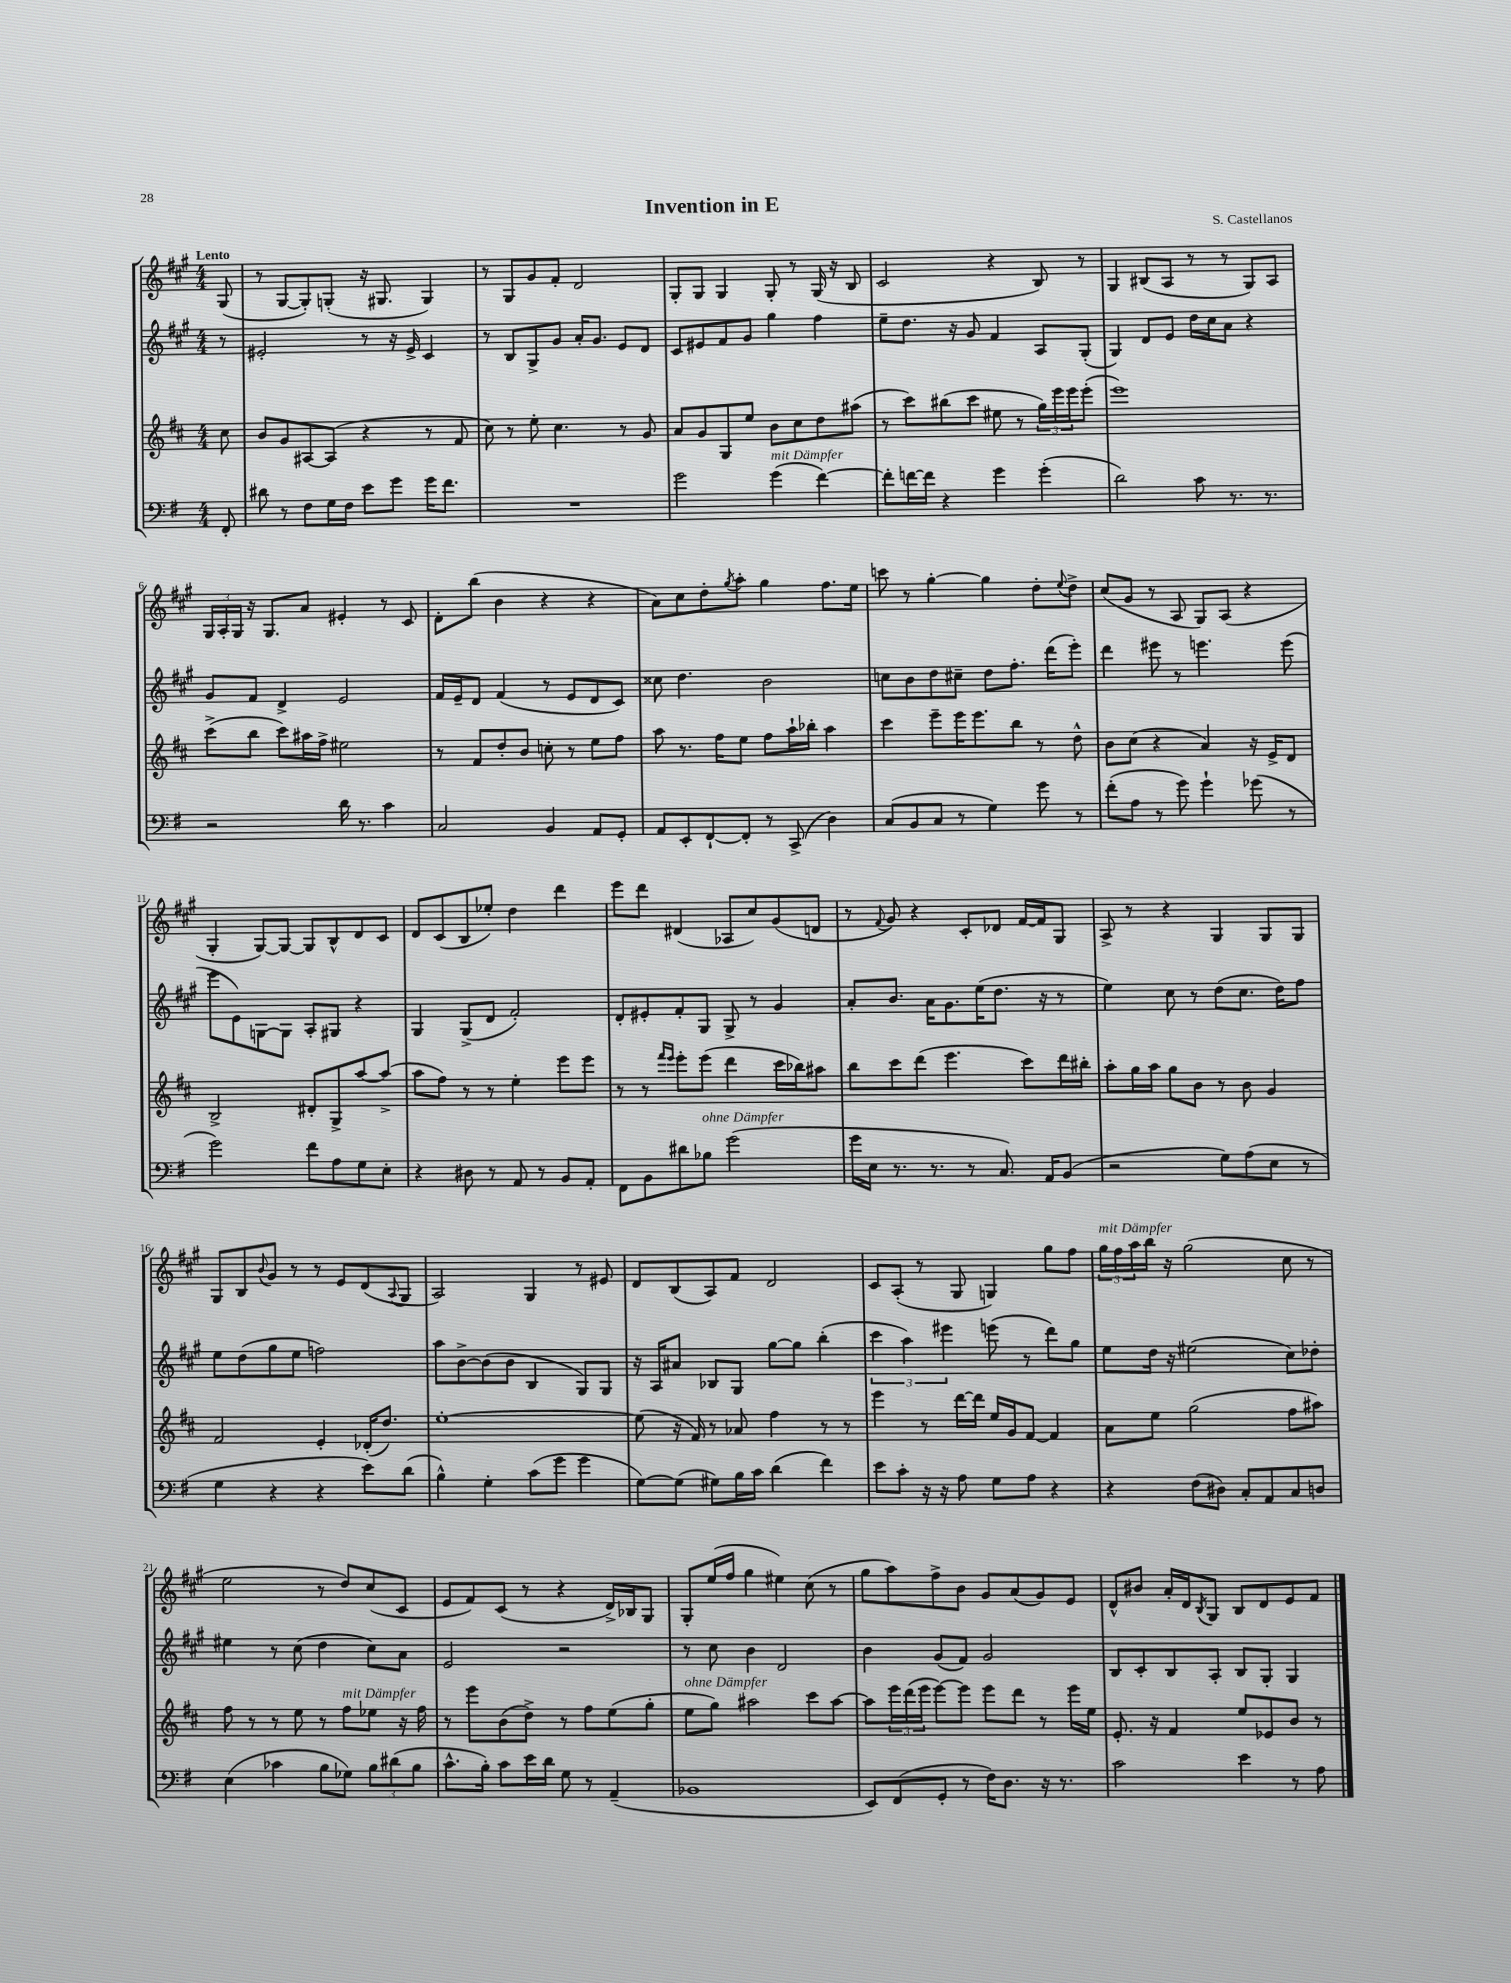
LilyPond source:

\header { title = "Invention in E" composer = "S. Castellanos" }
<<
\new StaffGroup <<
\new Staff = "s0" {
    \clef treble \key a \major \numericTimeSignature \time 4/4 \partial 8 \tempo "Lento"
    gis8( |
    r8 gis8~ gis8-.) g8-.( r16 gis8. gis4) |
    r8 gis8 gis'8 fis'8-. d'2 |
    gis8-. gis8 gis4 gis8-. r8 gis16( r16 b8 |
    cis'2 r4 b8) r8 |
    gis4 bis8( a8 r8 r8 gis8) a8 |
    \tuplet 3/2 { gis16 a16-. gis16 } r16 gis8. a'8 eis'4-. r8 cis'8 |
    d'8-. b''8( b'4 r4 r4 |
    a'8) cis''8 d''8-. \acciaccatura { gis''8 } a''8-. gis''4 fis''8. e''16 |
    c'''8 r8 gis''4~-. gis''4 d''8-. \appoggiatura { e''8 } d''8-> |
    cis''8( gis'8 r8 a8 gis8) a8( r4 |
    gis4-. gis8~) gis8~ gis8 b8-^ d'8 cis'8 |
    d'8 cis'8( b8 ees''8-.) d''4 d'''4 |
    e'''8 d'''8 dis'4( aes8 cis''8) gis'8( d'8 |
    r8 \appoggiatura { fis'8 } gis'8) r4 cis'8-. des'8 fis'16~ fis'16 gis8 |
    a8-> r8 r4 gis4 gis8 gis8 |
    gis8 b8 \appoggiatura { b'8 } gis'8 r8 r8 e'8 d'8( \appoggiatura { a8 } gis8 |
    a2) gis4 r8 eis'8 |
    d'8 b8( a8) fis'8 d'2 |
    cis'8 a8-.( r8 gis8 g4) gis''8 fis''8 |
    \tuplet 3/2 { gis''16^\markup { \italic "mit Dämpfer" } fis''16 a''16 } b''16 r16 gis''2( cis''8 r8 |
    e''2 r8 d''8) cis''8( cis'8 |
    e'8 fis'8) cis'8( r8 r4 d'16->) bes16 gis8 |
    gis8-. e''16( fis''16 gis''4 eis''4) cis''8( r8 |
    gis''8 a''8) fis''8-> b'8 gis'8 a'8( gis'8) e'8 |
    d'8-^ bis'8 a'16-. d'16 \acciaccatura { b8 } gis8 b8 d'8 e'8 fis'8 \bar "|." |
}
\new Staff = "s1" {
    \clef treble \key a \major \numericTimeSignature \time 4/4 \partial 8
    r8 |
    eis'2-. r8 r16 eis'16-> cis'4 |
    r8 b8 gis8-> gis'8 a'16-. gis'8. e'8 d'8 |
    cis'8 eis'8 fis'8 gis'8 gis''4 fis''4 |
    e''8-- d''8. r16 gis'8 fis'4 a8 gis8-.( |
    gis4) d'8 e'8 d''16 cis''16 a'8 r4 |
    gis'8 fis'8 d'4-> e'2 |
    fis'16 e'16-- d'8 fis'4( r8 e'8 d'8 cis'8) |
    cisis''8 d''4. b'2 |
    c''8 b'8 d''8 cis''8-- d''8 fis''8.-. d'''16( e'''8-.) |
    d'''4 eis'''8 r8 e'''4. e'''8( |
    e'''8 e'8) g8~ g8 a8-. gis8 r4 |
    gis4 gis8->( d'8 fis'2-.) |
    d'8-. eis'8-. fis'8-. gis8 gis8-> r8 gis'4 |
    a'8-. b'8. a'16 gis'8. e''16( d''8. r16 r8 |
    e''4) cis''8 r8 d''8( cis''8. d''16) fis''8 |
    e''8 d''8( gis''8 e''8 f''2) |
    a''8 b'8~-> b'8( b'8 b4 gis8) gis8 |
    r16 a16 ais'8 bes8 gis8 gis''8~ gis''8 b''4-.( |
    \tuplet 3/2 { cis'''4 a''4) eis'''4 } e'''8( r8 d'''8) gis''8 |
    e''8 d''16 r16 eis''2( cis''8) des''8-. |
    eis''4 r8 cis''8( d''4 cis''8) a'8 |
    e'2 r2 |
    r8 cis''8 b'4 d'2 |
    b'4 gis'8( fis'8) gis'2 |
    b8 cis'8-. b8 a8-. b8 gis8-. gis4 \bar "|." |
}
\new Staff = "s2" {
    \clef treble \key d \major \numericTimeSignature \time 4/4 \partial 8
    cis''8 |
    b'8 g'8 ais8~ ais8( r4 r8 fis'8 |
    cis''8) r8 e''8-. cis''4. r8 g'8 |
    a'8 g'8 g8 e''8 b'8 cis''8 d''8 ais''8( |
    r8 cis'''8) bis''8( cis'''8 eis''8 r8 \tuplet 3/2 { g''16) e'''16 e'''16 } e'''8-.( |
    e'''1) |
    cis'''8->( b''8 cis'''8) ais''16 fis''16-> eis''2 |
    r8 fis'8 d''8-. b'8 c''8-. r8 e''8 fis''8 |
    a''8 r8. fis''16 e''8 fis''8 a''16-! bes''16-. a''4 |
    cis'''4 e'''8-- e'''16 e'''8. b''8 r8 d''8-^ |
    b'8 cis''8( r4 a'4) r16 e'16-> d'8 |
    b2-> dis'8-. g8-> a''8~ a''8->( |
    a''8 fis''8) r8 r8 e''4-. e'''8 e'''8 |
    r8 r8 \grace { fis'''16 e'''16 } e'''8-. e'''8( d'''4 cis'''16 bes''16) ais''8 |
    b''8 cis'''8 d'''8( e'''4. cis'''8) d'''16 bis''16-. |
    a''8-. g''16 a''16 g''8 b'8 r8 b'8 g'4 |
    fis'2 e'4-. des'16-.( d''8.) |
    e''1~-. |
    e''8( r16 fis'16) r8 aes'8 fis''4 r8 r8 |
    e'''4 r8 d'''16~ d'''16 e''16 g'16 fis'8~ fis'4 |
    a'8 e''8 g''2( fis''8 ais''8) |
    fis''8 r8 r8 e''8 r8 fis''8^\markup { \italic "mit Dämpfer" } ees''8 r16 fis''16 |
    r8 e'''8 b'8( d''8->) r8 fis''8 e''8( g''8-. |
    e''8^\markup { \italic "ohne Dämpfer" } g''8) ais''2 cis'''8 ais''8~ |
    ais''8 \tuplet 3/2 { e'''16 d'''16( e'''16 } e'''8~) e'''8 e'''8 d'''8 r8 e'''16 e''16 |
    e'8.-. r16 fis'4 e''8 ees'8 b'8 r8 \bar "|." |
}
\new Staff = "s3" {
    \clef bass \key g \major \numericTimeSignature \time 4/4 \partial 8
    fis,8-. |
    dis'8 r8 fis8 g16 fis16 e'8 g'8 g'16 fis'8. |
    R1 |
    g'2 g'4^\markup { \italic "mit Dämpfer" }( fis'4~) |
    fis'8-. f'16~ f'16 r4 g'4 g'4-.( |
    d'2) c'8 r8. r8. |
    r2 d'16 r8. c'4 |
    c2 b,4 a,8 g,8-. |
    a,8 e,8-. fis,8~-! fis,8-. r8 c,8->( d4) |
    c8( b,8 c8 r8 g4) g'8 r8 |
    fis'8-.( a8 r8 g'8) g'4-! ges'8( r8 |
    g'2) fis'8 a8 g8 e8-. |
    r4 dis8 r8 a,8 r8 b,8 a,8-. |
    fis,8 b,8 dis'8 bes8^\markup { \italic "ohne Dämpfer" } g'2( |
    g'16 e16 r8. r8. r8 c8.) a,16 b,8( |
    r2 g8) a8( e8 r8 |
    g4 r4 r4 e'8) d'8( |
    b4-^) g4-. c'8( g'8 g'4 |
    g8~) g8( gis8) b16 c'16 d'4( fis'4) |
    e'8 c'8-. r16 r16 a8 g8 a8 r4 |
    r4 fis8( dis8) c8-. a,8 c8 d8 |
    e4( ces'4 b8 ges8) \tuplet 3/2 { b8 dis'8( b8 } |
    c'8.-^ b16-.) c'8 e'16 d'16 g8 r8 a,4--( |
    bes,1 |
    e,8) fis,8( g,8-. r8 fis16) d8. r16 r8. |
    c'2 e'4 r8 a8 \bar "|." |
}
>>
>>
